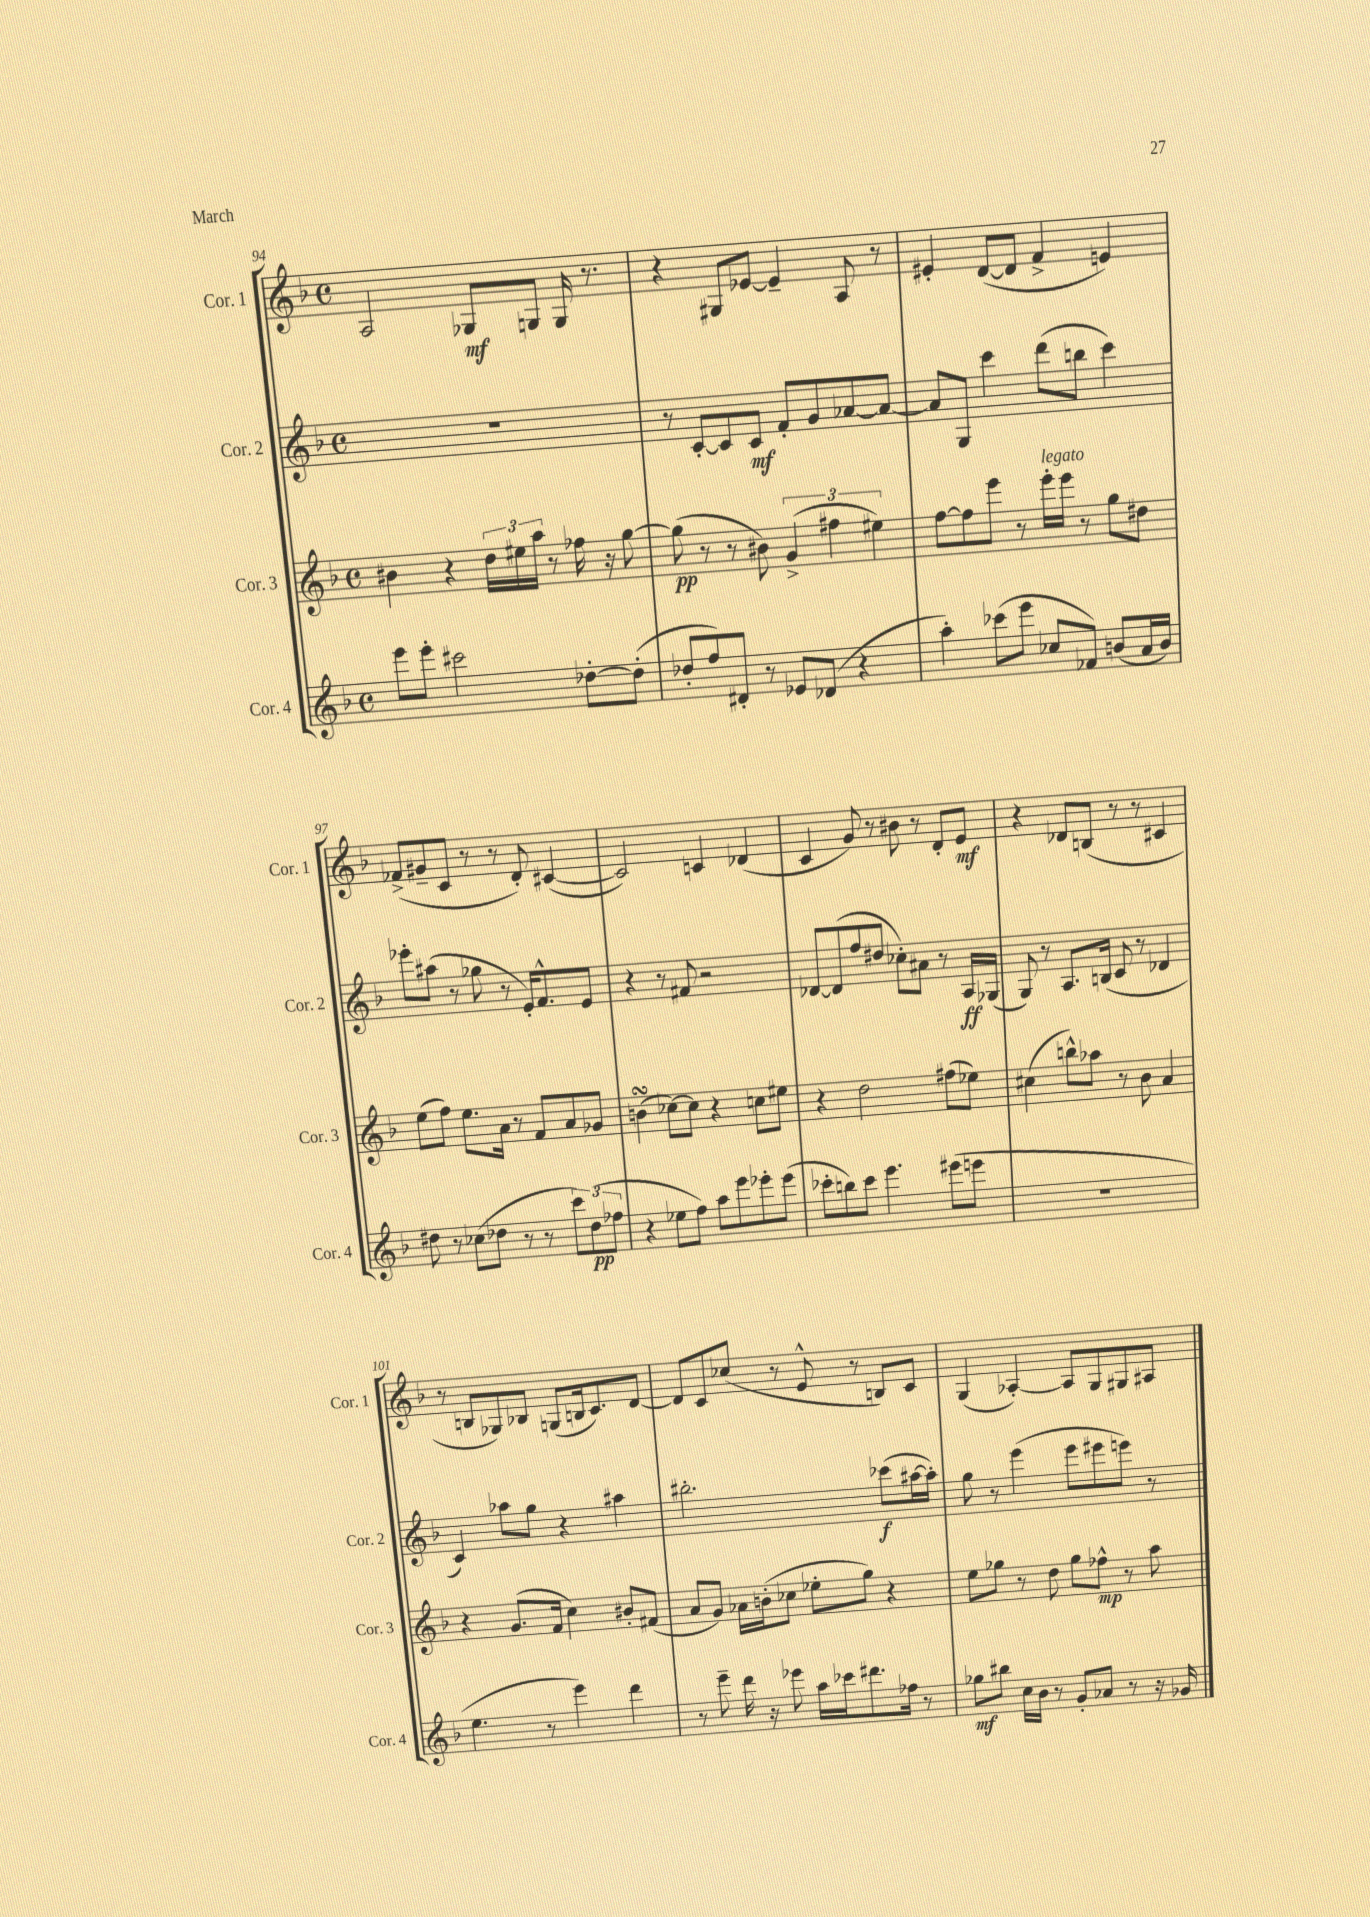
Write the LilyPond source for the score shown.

<<
\new StaffGroup <<
\new Staff = "s0" \with { instrumentName = "Cor. 1" shortInstrumentName = "Cor. 1" } {
    \clef treble \key f \major \defaultTimeSignature \time 4/4
    a2 ges8\mf g8 g16 r8. |
    r4 gis8 ees'8~ ees'4-- a8 r8 |
    eis'4-. d'8~( d'8 f'4-> e'4) |
    fes'8->( gis'8-- c'8 r8 r8 d'8-.) cis'4~( |
    cis'2) c'4 des'4( |
    c'4 g'8) r8 bis'8 r8 d'8-. e'8\mf |
    r4 des'8 b8( r8 r8 cis'4 |
    r8 b8 ges8) bes8 g8( b16 c'8.) d'8~ |
    d'8 c'8 ces''8( r8 e'8-^ r8 b8) c'8 |
    g4( aes4~-.) aes8 g8 gis8 ais8 \bar "|." |
}
\new Staff = "s1" \with { instrumentName = "Cor. 2" shortInstrumentName = "Cor. 2" } {
    \clef treble \key f \major \defaultTimeSignature \time 4/4
    R1 |
    r8 c'8~-. c'8 c'8\mf f'8-. g'8 aes'8~ aes'8~ |
    aes'8 g8 c'''4 d'''8( b''8 c'''4) |
    ees'''8-. ais''8( r8 ges''8 r8 e'16-.) f'8.-^ e'8 |
    r4 r8 fis'8 r2 |
    des'8~ des'8( f''8 dis''8 ces''8-.) ais'8 r8 a16\ff ges16( |
    g8) r8 a8. b16( c'8 r8 des'4 |
    c'4) aes''8 g''8 r4 ais''4 |
    bis''2.-. ces'''8\f( ais''16~ ais''16-.) |
    g''8 r8 e'''4( e'''8 eis'''8 e'''8) r8 \bar "|." |
}
\new Staff = "s2" \with { instrumentName = "Cor. 3" shortInstrumentName = "Cor. 3" } {
    \clef treble \key f \major \defaultTimeSignature \time 4/4
    bis'4 r4 \tuplet 3/2 { d''16 eis''16 a''16 } r8 fes''16 r16 g''8~ |
    g''8\pp( r8 r8 bis'8) \tuplet 3/2 { g'4->( fis''4 eis''4) } |
    f''8~ f''8 e'''8 r8 e'''16-.^\markup { \italic "legato" } e'''16 r8 g''8 dis''8 |
    e''8( f''8) e''8. a'16 r8 f'8 a'8 ges'8 |
    b'4\turn( ces''8~) ces''8 r4 c''8 eis''8 |
    r4 d''2 fis''8( ees''8) |
    cis''4( b''8-^) aes''8 r8 bes'8 a'4 |
    r4 g'8.( f'16 c''4) bis'8-. fis'8( |
    a'8 g'8) aes'16 b'16-.( ces''8 ees''8-. g''8) r4 |
    e''8 ges''8 r8 d''8 ges''8 fes''8-^\mp r8 a''8 \bar "|." |
}
\new Staff = "s3" \with { instrumentName = "Cor. 4" shortInstrumentName = "Cor. 4" } {
    \clef treble \key f \major \defaultTimeSignature \time 4/4
    e'''8 e'''8-. cis'''2 des''8~-. des''8-.( |
    des''8-. f''8) dis'8-. r8 ees'8 des'8( r4 |
    a''4-.) ces'''8( e'''8 ces''8 fes'8) b'8( a'16 b'16) |
    dis''8 r8 ces''8( des''8 r8 r8 \tuplet 3/2 { c'''8) des''8\pp( fes''8 } |
    r4 ees''8 f''8) a''8 e'''8 ees'''8-. ees'''8( |
    ces'''8-. b''8) ces'''8 e'''4. eis'''8( e'''8 |
    R1 |
    e''4. r8 e'''4) d'''4 |
    r8 e'''8-- d'''16 r16 ees'''8 a''16 ces'''16 dis'''8. fes''16 r8 |
    ges''8\mf bis''8 c''16 bes'16 r8 g'8-. aes'8 r8 r16 ges'16 \bar "|." |
}
>>
>>
\layout { \context { \Score currentBarNumber = #94 } }
